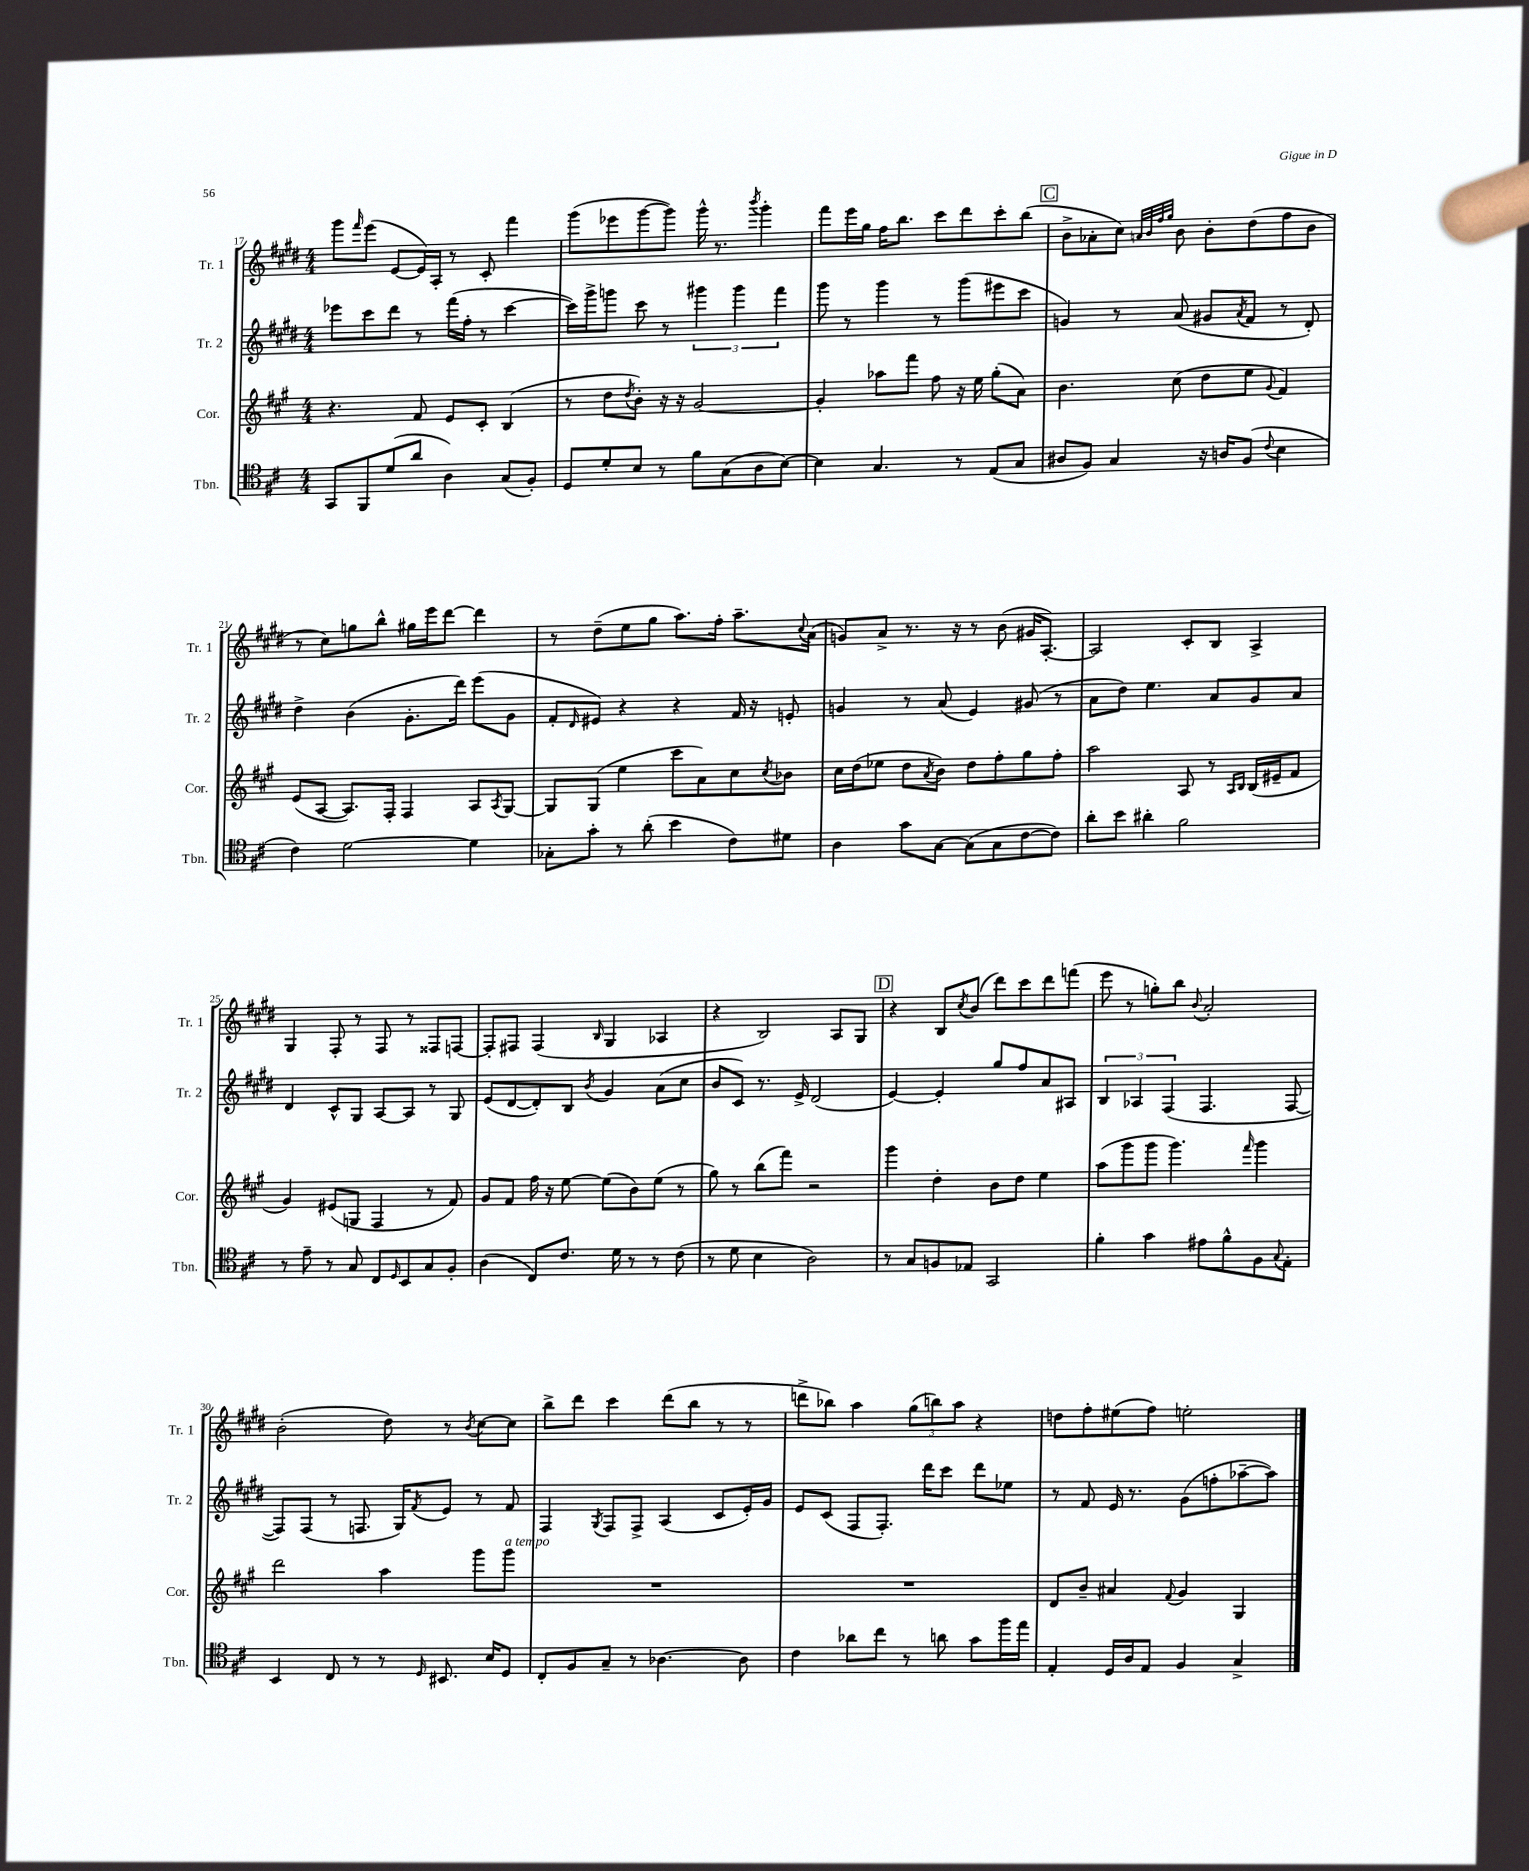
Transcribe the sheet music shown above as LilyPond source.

<<
\new StaffGroup <<
\new Staff = "s0" \with { instrumentName = "Tr. 1" shortInstrumentName = "Tr. 1" } {
    \clef treble \key e \major \numericTimeSignature \time 4/4
    gis'''8 \grace { fis'''16 } e'''8( e'8~ e'16) a16-. r8 cis'8-. fis'''4 |
    gis'''8( ees'''8 gis'''8~ gis'''8) gis'''16-^ r8. \acciaccatura { b'''8 } gis'''4-. |
    fis'''8 e'''16 gis''16 fis''16 b''8. cis'''8 dis'''8 cis'''8-. b''8( |
    \mark \markup { \box "C" } b'8-> aes'8-. cis''8) \grace { a'32 b'32 fis''32 gis''32 } b'8 b'8-. dis''8( fis''8 b'8 |
    r8 cis''8) g''8 b''8-^ gis''16 e'''16 dis'''8~ dis'''4 |
    r8 dis''8--( e''8 gis''8 a''8.) fis''16-. a''8.-- \appoggiatura { cis''8 } a'16( |
    g'8) a'8-> r8. r16 r8 b'8( gis'16 a8.~-.) |
    a2 cis'8-. b8 a4-> |
    gis4 fis8-. r8 fis8 r8 fisis8 f8~ |
    f8-. fis8 fis4( \grace { b16 } gis4 aes4 |
    r4 b2) a8 gis8 |
    \mark \markup { \box "D" } r4 b8 \acciaccatura { cis''8 } b'8( dis'''8) cis'''8 dis'''8 f'''8( |
    e'''8 r8 g''8-.) b''8 \appoggiatura { b'8 } a'2-. |
    b'2-.( dis''8) r8 \acciaccatura { b'8 } cis''8~ cis''8 |
    b''8-> dis'''8 cis'''4 dis'''8( b''8 r8 r8 |
    d'''8-> bes''8) a''4 \tuplet 3/2 { gis''8( b''8) a''8 } r4 |
    d''8 fis''8-. eis''8( fis''8) e''2-. \bar "|." |
}
\new Staff = "s1" \with { instrumentName = "Tr. 2" shortInstrumentName = "Tr. 2" } {
    \clef treble \key e \major \numericTimeSignature \time 4/4
    ees'''8 cis'''8 dis'''8 r8 fis'''16( fis''16-. r8 cis'''4~ |
    cis'''16) gis'''16-> g'''8 cis'''8 r8 \tuplet 3/2 { gis'''4 gis'''4 fis'''4 } |
    gis'''8 r8 gis'''4 r8 gis'''8( eis'''8 cis'''8 |
    \mark \markup { \box "C" } g'4) r8 a'8( gis'8 \acciaccatura { a'8 } fis'8 r8 dis'8-.) |
    dis''4-> b'4( gis'8.-. dis'''16) e'''8( gis'8 |
    fis'8-. \grace { dis'16 } eis'8) r4 r4 fis'16 r16 e'8-. |
    g'4 r8 a'8( e'4) gis'8( r8 |
    a'8 dis''8) e''4. a'8 gis'8 a'8 |
    dis'4 cis'8-^ gis8 a8~ a8 r8 gis8 |
    e'8( dis'8~ dis'8-.) b8 \acciaccatura { b'8 } gis'4 a'8( cis''8 |
    b'8 cis'8) r8. e'16-> dis'2( |
    \mark \markup { \box "D" } e'4~) e'4-. gis''8 fis''8 a'8 ais8 |
    \tuplet 3/2 { b4 aes4 fis4( } fis4. fis8~ |
    fis8) fis8( r8 f8. gis16) \acciaccatura { fis'8 } e'8 r8 fis'8 |
    fis4 \acciaccatura { gis8 } fis8 fis8-> a4( cis'8 e'16-.) gis'16 |
    e'8 cis'8( fis8 fis8.-.) dis'''16 cis'''8 dis'''8 ees''8 |
    r8 fis'8 e'16 r8. gis'8( f''8-. aes''8~-- aes''8) \bar "|." |
}
\new Staff = "s2" \with { instrumentName = "Cor." shortInstrumentName = "Cor." } {
    \clef treble \key a \major \numericTimeSignature \time 4/4
    r4. fis'8 e'8 cis'8-. b4( |
    r8 d''8 \acciaccatura { d''8 } b'8-.) r16 r16 gis'2~ |
    gis'4-. aes''8 fis'''8 fis''8 r16 e''16 gis''8-.( a'8) |
    \mark \markup { \box "C" } b'4. cis''8( d''8 e''8 \appoggiatura { gis'8 } fis'4) |
    e'8( a8~ a8.) fis16-. fis4 a8 \acciaccatura { a8 } gis8~ |
    gis8 gis8( e''4 cis'''8 a'8) cis''8 \acciaccatura { cis''8 } bes'8 |
    cis''16 d''16( ees''8 d''8 \acciaccatura { a'8 } b'8) d''8 fis''8-. gis''8 fis''8-. |
    a''2 a8 r8 \grace { a16 b16 } b16( eis'16-- fis'8 |
    gis'4) eis'8( g8 fis4 r8 fis'8) |
    gis'8 fis'8 fis''16 r16 e''8~ e''8( b'8) e''8( r8 |
    gis''8) r8 b''8( fis'''8) r2 |
    \mark \markup { \box "D" } gis'''4 d''4-. b'8 d''8 e''4 |
    a''8( gis'''8 gis'''8 gis'''4.) \grace { fis'''16 } gis'''4 |
    d'''2 a''4 gis'''8 gis'''8^\markup { \italic "a tempo" } |
    R1 |
    R1 |
    d'8 b'8-- ais'4 \appoggiatura { fis'8 } gis'4 gis4 \bar "|." |
}
\new Staff = "s3" \with { instrumentName = "Tbn." shortInstrumentName = "Tbn." } {
    \clef tenor \key d \major \numericTimeSignature \time 4/4
    g,8 fis,8 d'8( a'8 a4) g8( fis8-.) |
    d8 d'8-. b8 r8 fis'8 g8( a8 b8~) |
    b4 g4. r8 e8( g8 |
    \mark \markup { \box "C" } ais8 fis8) g4 r16 a16 fis8( \appoggiatura { cis'8 } b4 |
    cis'4) d'2~ d'4 |
    ges8-. g'8-. r8 a'8-.( b'4 cis'8) dis'8 |
    a4 g'8 g8~ g8( g8 cis'8~ cis'8) |
    a'8-. b'8 ais'4-. fis'2 |
    r8 e'8-- r8 g8 cis8 \grace { d16 } b,8 g8 fis8-. |
    a4( cis8) cis'8. d'16 r8 r8 cis'8( |
    r8 d'8 b4 a2) |
    \mark \markup { \box "D" } r8 g8 f8 ees8 g,2 |
    fis'4-. g'4 eis'8 fis'8-^ fis8 \appoggiatura { g8 } e8-. |
    b,4 cis8 r8 r8 \grace { d16 } bis,8. b16 d8 |
    cis8-. fis8 g8-- r8 aes4.~ aes8 |
    cis'4 aes'8 cis''8 r8 a'8 g'8 fis''16 e''16 |
    e4-. d16 a16 e8 fis4 g4-> \bar "|." |
}
>>
>>
\layout { \context { \Score currentBarNumber = #17 } }
